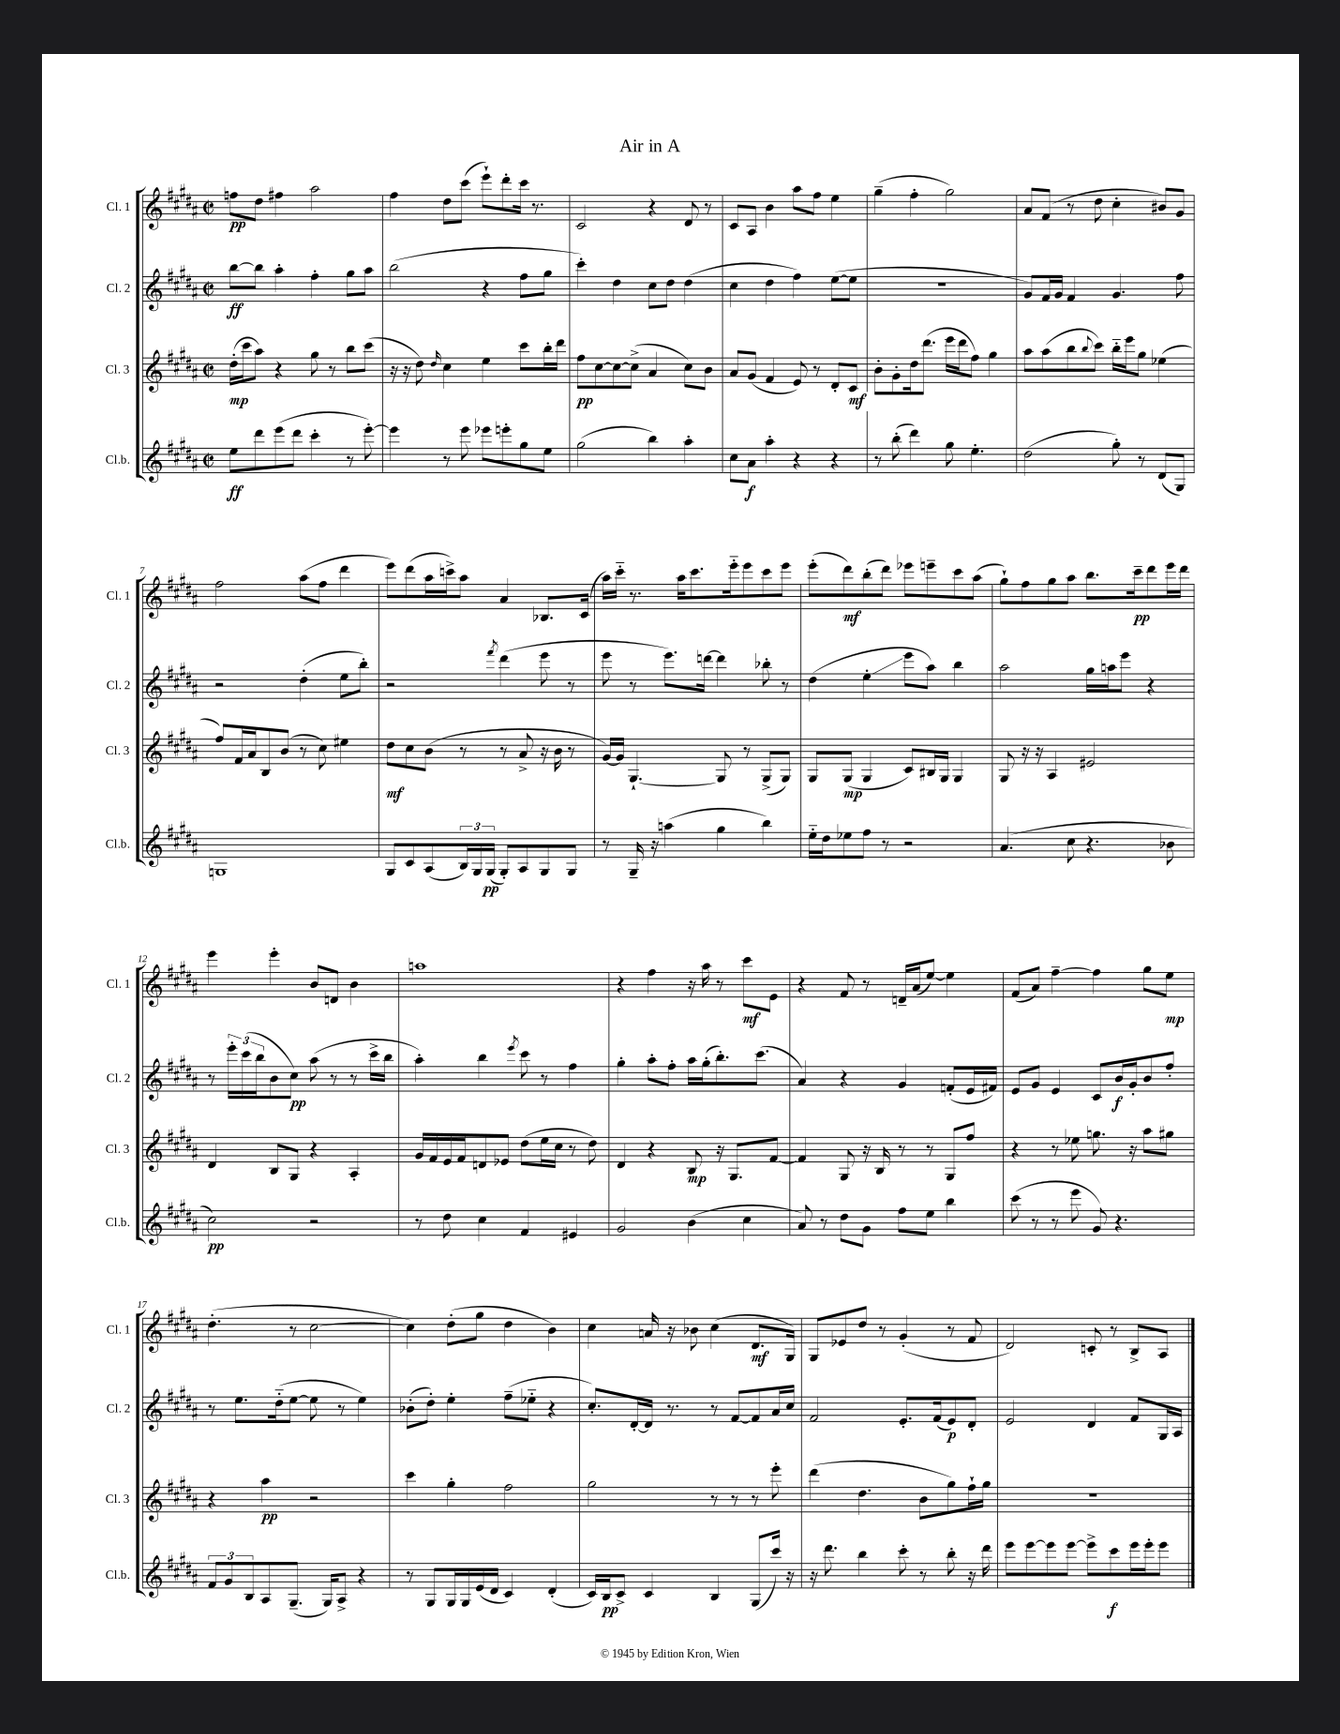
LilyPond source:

\header { title = "Air in A" }
<<
\new StaffGroup <<
\new Staff = "s0" \with { instrumentName = "Cl. 1" shortInstrumentName = "Cl. 1" } {
    \clef treble \key b \major \defaultTimeSignature \time 2/2
    f''8\pp dis''8 fis''4 ais''2 |
    fis''4 dis''8 cis'''8( e'''8-!) dis'''8-. cis'''16 r8. |
    cis'2 r4 dis'8 r8 |
    cis'8 ais8 b'4 ais''8 fis''8 e''4 |
    gis''4--( fis''4-. gis''2) |
    ais'8 fis'8( r8 dis''8 cis''4-. bis'8) gis'8 |
    fis''2 ais''8( fis''8 dis'''4 |
    e'''8) dis'''8( ais''16 c'''16->) ais''8 ais'4 bes8. cis'16( |
    ais''16) cis'''16-_ r8. ais''16 cis'''8. e'''16-_ e'''8 cis'''8 e'''8 |
    e'''8-.( dis'''8\mf) b''8-.( dis'''8) ees'''8 e'''8-- cis'''8 ais''8( |
    gis''8-!) fis''8 gis''8 ais''8 b''8. cis'''16--\pp dis'''8 e'''16 dis'''16 |
    e'''4 e'''4-. b'8 d'8 b'4 |
    a''1 |
    r4 fis''4 r16 ais''16 r8 cis'''8\mf e'8 |
    r4 fis'8 r8 d'16-- ais'16( e''8~) e''4 |
    fis'8( ais'8) fis''4~-- fis''4 gis''8 e''8\mp |
    dis''4.-.( r8 cis''2~ |
    cis''4) dis''8-.( gis''8 dis''4 b'4) |
    cis''4 a'16 r16 bes'8 cis''4( dis'8.\mf gis16) |
    gis8 ees'8 dis''8 r8 gis'4-.( r8 fis'8 |
    dis'2) c'8-. r8 b8-> ais8 \bar "|." |
}
\new Staff = "s1" \with { instrumentName = "Cl. 2" shortInstrumentName = "Cl. 2" } {
    \clef treble \key b \major \defaultTimeSignature \time 2/2
    b''8~\ff b''8 ais''4-. fis''4-. gis''8 ais''8 |
    b''2( r4 fis''8 gis''8 |
    cis'''4-.) dis''4 cis''8 dis''8 dis''4( |
    cis''4 dis''4 fis''4) e''8~( e''8 |
    R1 |
    gis'8) fis'16 gis'16 fis'4 gis'4. fis''8 |
    r2 dis''4-.( e''8 b''8-.) |
    r2 \acciaccatura { fis'''8 } dis'''4( e'''8 r8 |
    e'''8 r8 e'''8.) d'''16~ d'''4 bes''8-. r8 |
    dis''4( e''4-.\glissando e'''8 ais''8) b''4 |
    ais''2 gis''16 a''16 e'''8 r4 |
    r8 \tuplet 3/2 { e'''16-. cis'''16( b''16 } b'8 cis''8\pp) ais''8( r8 r8 cis'''16-> b''16 |
    ais''4-.) b''4 \acciaccatura { e'''8 } cis'''8 r8 fis''4 |
    gis''4-. ais''8-. fis''8-. ais''16 gis''16-.( b''8.-.) cis'''8.( |
    ais'4) r4 gis'4 f'8-.( e'16 fis'16) |
    e'8 gis'8 e'4 cis'8 b'16\f gis'16-. b'8 fis''8-. |
    r8 e''8. dis''16-_( e''8~ e''8 r8 e''4) |
    bes'8-.( dis''8-.) e''4-. fis''8--( ees''8-_ r4 |
    cis''8.-.) dis'16~-. dis'16 r8. r8 fis'8~ fis'8 ais'16 cis''16 |
    fis'2 e'8.-. fis'16( e'8\p) dis'8-. |
    e'2 dis'4 fis'8 gis16 ais16 \bar "|." |
}
\new Staff = "s2" \with { instrumentName = "Cl. 3" shortInstrumentName = "Cl. 3" } {
    \clef treble \key b \major \defaultTimeSignature \time 2/2
    dis''16-.\mp( cis'''16 ais''8) r4 gis''8 r8 b''8 cis'''8( |
    r16 r16 dis''8) \grace { dis''16 } cis''4 e''4 cis'''8 b''16-. dis'''16 |
    fis''8\pp cis''8~ cis''8~ cis''8->( ais'4 cis''8) b'8 |
    ais'8 gis'8( fis'4 e'8) r8 dis'8-. cis'8\mf |
    b'8-. gis'8-. dis''16 dis'''8.( e'''16 dis'''16 fis''8) gis''4 |
    ais''8 ais''8( b''8 \appoggiatura { b''8 } cis'''8) b''16-_ e'''16 gis''8 ees''4( |
    fis''8) fis'16 ais'16 b8 b'8( r8 cis''8) eis''4 |
    dis''8\mf cis''8 b'8( r8 r8 ais'8-> r16 b'16 r8 |
    gis'16~) gis'16 gis4.~-! gis8 r8 gis8->( gis8) |
    gis8 gis8\mp( gis4 cis'8) bis16 gis16 gis4 |
    gis8 r16 r16 ais4 eis'2 |
    dis'4 b8 gis8 r4 ais4-. |
    gis'16 fis'16 e'16 fis'16 d'8 ees'8 dis''8( e''16 cis''16 r8 dis''8) |
    dis'4 r4 b8\mp r16 gis8. fis'8~ |
    fis'4 gis8 r16 b16 r8 r8 gis8 fis''8 |
    r4 r8 ees''8 g''8. r16 ais''8 gis''8 |
    r4 ais''4\pp r2 |
    cis'''4 gis''4-. fis''2 |
    gis''2 r8 r8 r8 e'''8-. |
    dis'''4( dis''4. b'8 gis''8) fis''16-! gis''16 |
    R1 \bar "|." |
}
\new Staff = "s3" \with { instrumentName = "Cl.b." shortInstrumentName = "Cl.b." } {
    \clef treble \key b \major \defaultTimeSignature \time 2/2
    e''8\ff dis'''8 e'''8( dis'''8 cis'''4-. r8 e'''8~-.) |
    e'''4 r8 e'''8 ees'''8 e'''8-. gis''8 e''8 |
    gis''2( b''4) ais''4-. |
    cis''8 ais'8\f ais''4-. r4 r4 |
    r8 b''8-.( dis'''4) gis''8 e''4.-. |
    dis''2( gis''8-.) r8 dis'8( gis8) |
    g1 |
    gis8 cis'8 ais8( \tuplet 3/2 { b16) gis16 gis16\pp( } gis8-.) ais8 gis8 gis8 |
    r8 gis16-- r16 a''4( gis''4 b''4) |
    e''16-_ dis''16 ees''8 fis''8 r8 r2 |
    ais'4.( cis''8 r4. bes'8 |
    cis''2\pp) r2 |
    r8 dis''8 cis''4 fis'4 eis'4 |
    gis'2 b'4( cis''4 |
    ais'8) r8 dis''8 gis'8 fis''8 e''8 b''4 |
    cis'''8( r8 r8 e'''8 gis'8) r4. |
    \tuplet 3/2 { fis'8 gis'8 b8 } ais8 gis8.--( gis16) ais8-> r4 |
    r8 gis8 gis16 gis16 e'16( dis'16 cis'4) dis'4-.( |
    cis'16) b16\pp cis'8-> cis'4 b4 gis8( cis'''16) r16 |
    r16 dis'''8. b''4 cis'''8-. r8 b''8-. r16 dis'''16 |
    e'''8 e'''8~ e'''8 e'''8~ e'''8-> cis'''8\f e'''16 e'''16-. e'''8 \bar "|." |
}
>>
>>
